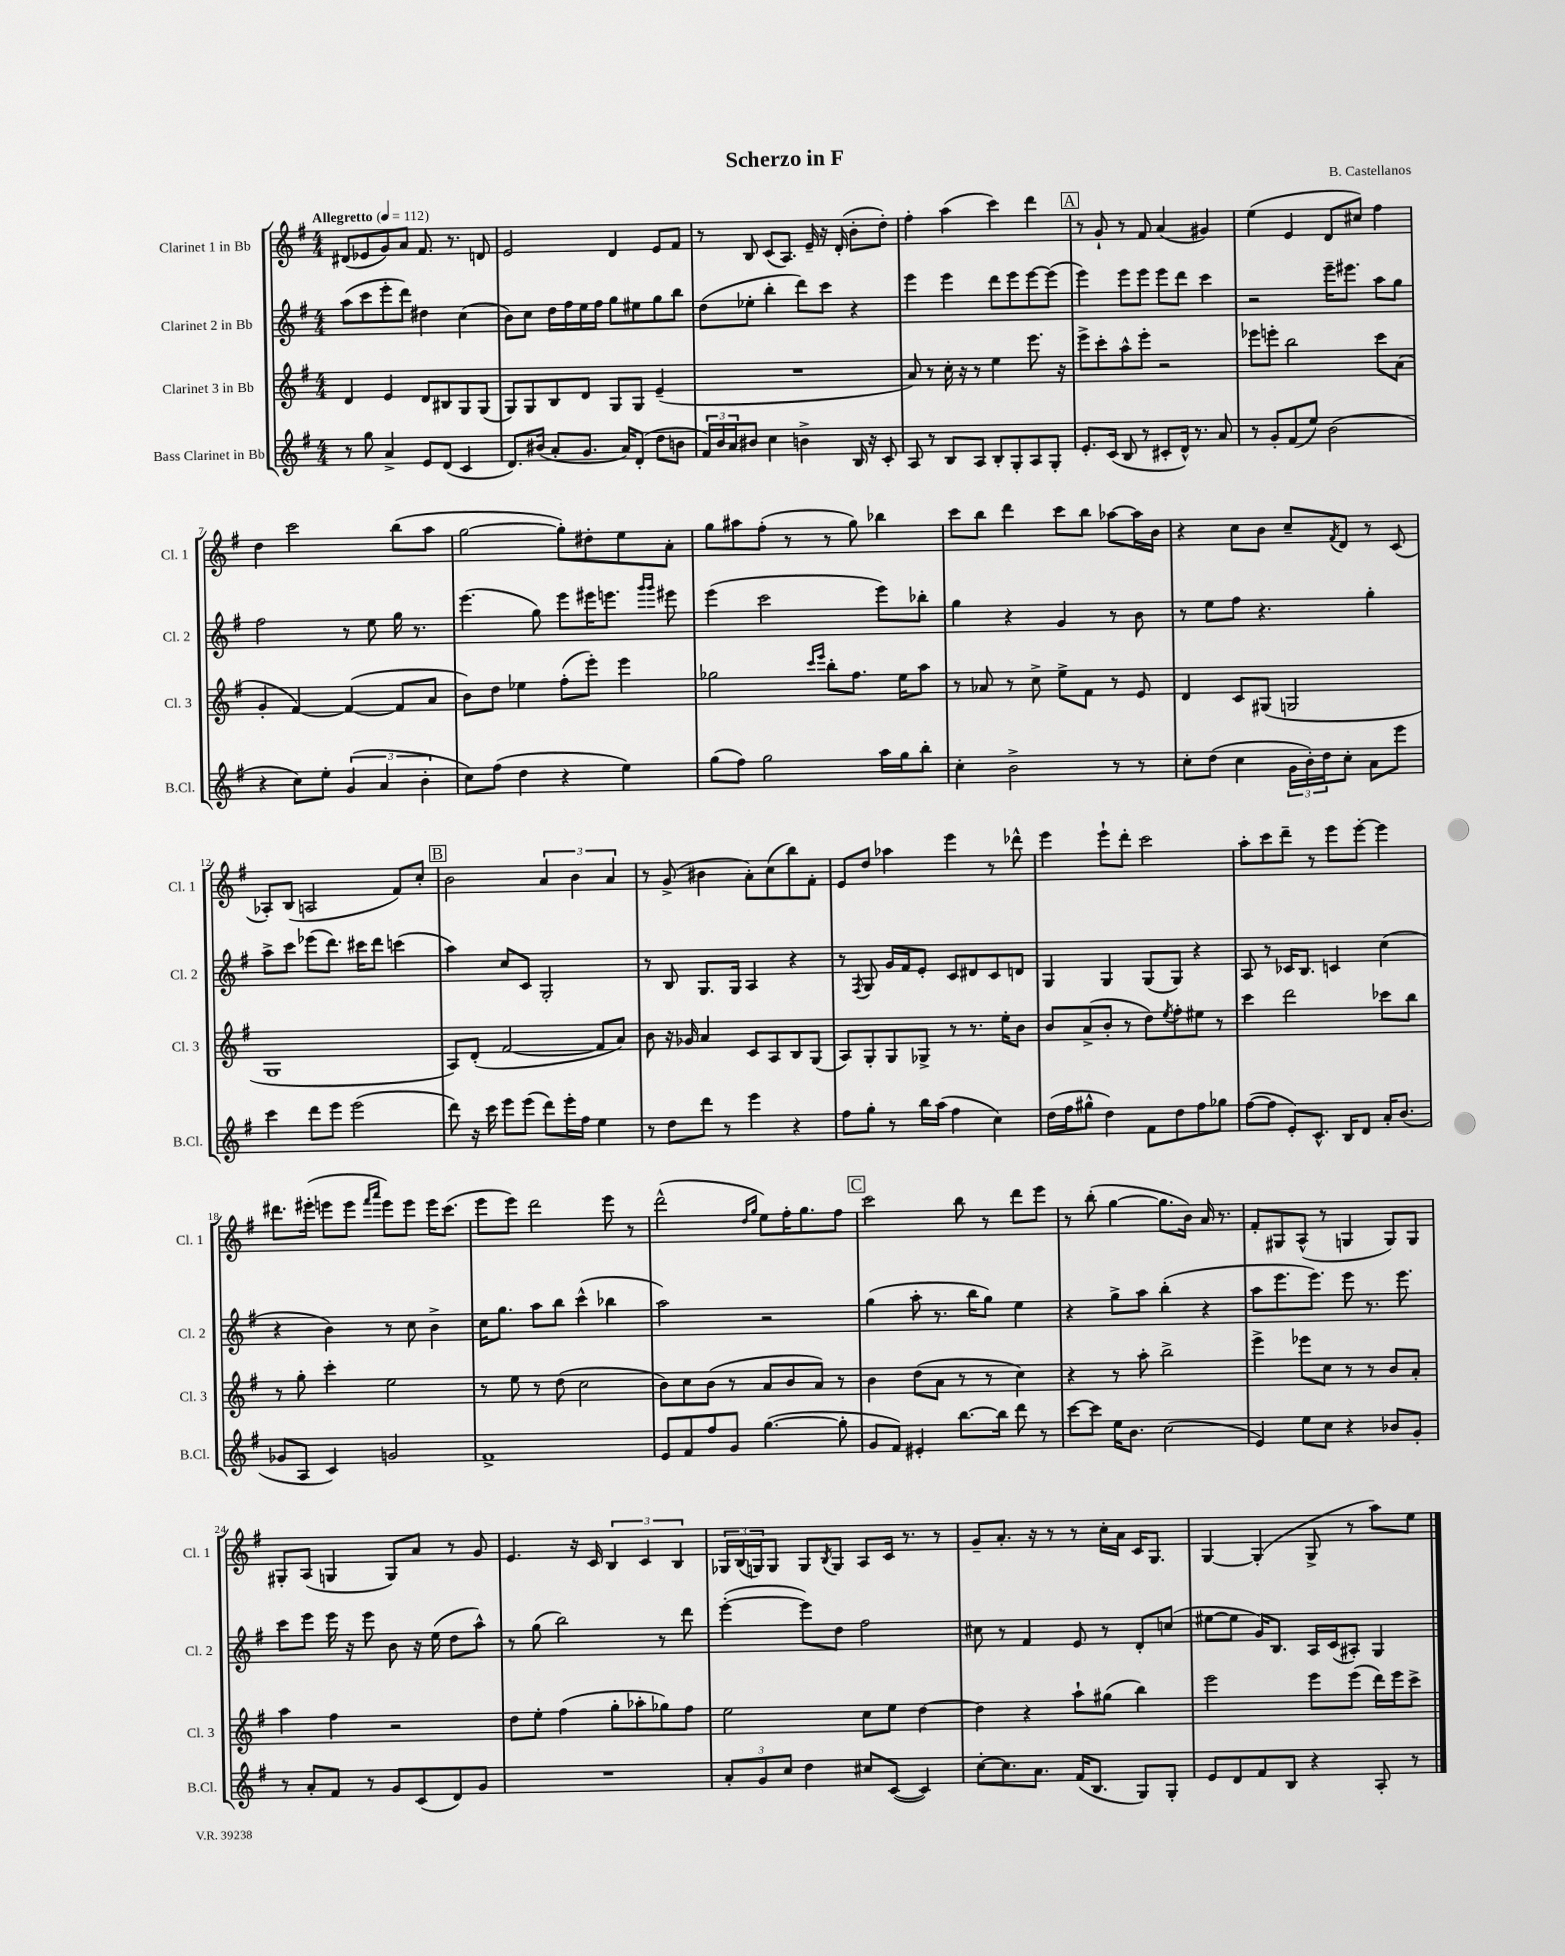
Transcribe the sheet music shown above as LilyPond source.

\header { title = "Scherzo in F" composer = "B. Castellanos" }
<<
\new StaffGroup <<
\new Staff = "s0" \with { instrumentName = "Clarinet 1 in Bb" shortInstrumentName = "Cl. 1" } {
    \clef treble \key g \major \numericTimeSignature \time 4/4 \tempo "Allegretto" 4 = 112
    dis'8( ees'8 g'8) a'8 fis'8. r8. d'8 |
    e'2 d'4 e'8 fis'8 |
    r8 b8 c'8( a8.) e'16-- r16 d'16-.( b'8-. d''8-.) |
    fis''4-. a''4( c'''4) d'''4 |
    \mark \markup { \box "A" } r8 g'8-! r8 fis'8 a'4( gis'4) |
    e''4( e'4 d'8 cis''8) fis''4 |
    d''4 c'''2 b''8( a''8 |
    g''2~ g''8-.) dis''8-. e''8 a'8-. |
    g''8 ais''8 fis''8-.( r8 r8 g''8) bes''4 |
    c'''8 b''8 d'''4 c'''8 b''8 aes''8~ aes''16 b'16 |
    r4 c''8 b'8 c''8-- \acciaccatura { fis'8 } d'8 r8 c'8( |
    aes8-.) b8( a2 fis'8) c''8-. |
    \mark \markup { \box "B" } b'2 \tuplet 3/2 { a'4 b'4 a'4 } |
    r8 g'8->( bis'4 a'8-.) c''8( b''8) fis'8-. |
    e'8 d''8 aes''4 e'''4 r8 des'''8-^ |
    e'''4 e'''8-! d'''8-. c'''2 |
    a''8-. c'''8 d'''8-- r8 e'''8 e'''8~-. e'''4 |
    dis'''8. eis'''16-.( e'''8 e'''8 \grace { fis'''16 a'''16 } e'''8) e'''8 e'''16 c'''8.( |
    e'''8 e'''8) d'''2 e'''8 r8 |
    d'''2-^( \grace { d''16 g''16 } e''8) fis''16-. g''8. fis''8 |
    \mark \markup { \box "C" } c'''2 b''8 r8 d'''8 e'''8 |
    r8 b''8-.( g''4~ g''8. b'16) a'16 r8. |
    fis'8-. gis8 a8-^( r8 g4 g8) g8 |
    gis8-. a8( g4 g8) a'8 r8 g'8 |
    e'4. r16 c'16 \tuplet 3/2 { b4 c'4 b4 } |
    \tuplet 3/2 { ges16 b16( g16) } g8 g8 \acciaccatura { b8 } g8 a8 c'16 r8. r8 |
    g'8-- a'8.-. r16 r8 r8 c''16-. a'16 c'16 g8. |
    g4~ g4-.( g8-> r8 a''8) e''8 \bar "|." |
}
\new Staff = "s1" \with { instrumentName = "Clarinet 2 in Bb" shortInstrumentName = "Cl. 2" } {
    \clef treble \key g \major \numericTimeSignature \time 4/4
    a''8( c'''8 e'''8-. d'''8) dis''4 c''4( |
    b'8) c''8 d''16 fis''16 e''16 fis''16 g''8 eis''8 g''8 b''8 |
    d''8( ees''8-. b''4-. d'''8) c'''8 r4 |
    e'''4 e'''4 d'''8 e'''8 e'''8~ e'''8( |
    \mark \markup { \box "A" } e'''4) e'''8 e'''8 e'''8 d'''8 c'''4 |
    r2 e'''16-- eis'''8. a''8 g''8 |
    fis''2 r8 e''8 g''16 r8. |
    e'''4.( g''8) e'''8 eis'''16 e'''8. \grace { g'''16 g'''16 } eis'''8 |
    e'''4( c'''2 e'''8) bes''8-. |
    g''4 r4 g'4 r8 b'8 |
    r8 e''8 fis''8 r4. g''4-. |
    a''8-> c'''8 ees'''8( d'''8.) cis'''16 d'''8 c'''4( |
    \mark \markup { \box "B" } a''4) c''8 c'8 g2-. |
    r8 b8 g8. g16 a4 r4 |
    r8 \acciaccatura { fis8 } g8 g'16 fis'16 e'8-. c'8 dis'8 c'8 d'8 |
    g4 g4 g8( g8) r4 |
    a8 r8 ces'16 b8. c'4 c''4( |
    r4 b'4) r8 c''8 b'4-> |
    c''16 g''8. a''8 b''8 c'''4-^( bes''4 |
    a''2) r2 |
    \mark \markup { \box "C" } g''4( a''8-. r8. b''16 g''8) e''4 |
    r4 g''8-> a''8 b''4-.( r4 |
    a''8 e'''8. e'''8.) e'''8 r8. e'''8. |
    c'''8 e'''8 e'''16 r16 e'''8 b'8 r16 e''16( d''8 a''8-^) |
    r8 g''8( b''2) r8 d'''8 |
    e'''4~-.( e'''8) d''8 fis''2 |
    cis''8 r8 fis'4 e'8 r8 d'8-. c''8( |
    eis''8~ eis''8 g'16) b8. a16 c'16( ais8-.) g4 \bar "|." |
}
\new Staff = "s2" \with { instrumentName = "Clarinet 3 in Bb" shortInstrumentName = "Cl. 3" } {
    \clef treble \key g \major \numericTimeSignature \time 4/4
    d'4 e'4 d'8 bis8 g8 g8( |
    g8) g8 b8 d'8 g8 g8 e'4--( |
    R1 |
    a'8) r8 c''16-. r16 r8 e''4 e'''8. r16 |
    \mark \markup { \box "A" } e'''8-> c'''8-. a''8-^ e'''8-. r2 |
    ees'''8 e'''8-. b''2 c'''8 a'8( |
    g'4-. fis'4~) fis'4~( fis'8 a'8 |
    b'8) d''8 ees''4 fis''8-.( e'''8-.) e'''4 |
    ges''2 \grace { c'''16 e'''16 } b''8-. fis''8. e''16 a''8 |
    r8 aes'8 r8 c''8-> e''8-> fis'8 r8 e'8 |
    d'4 c'8 gis8( g2 |
    g1 |
    \mark \markup { \box "B" } a8) d'8-.( fis'2~ fis'8 a'8) |
    b'8 r16 ges'16 a'4 c'8 a8 b8 g8( |
    a8) g8-. g8 ges8-> r8 r8. e''16-. b'8 |
    b'8 a'8->( b'8-. r8 d''8) \acciaccatura { e''8 } fis''8-. eis''8 r8 |
    c'''4 d'''2 ces'''8 b''8 |
    r8 g''8-. c'''4-. e''2 |
    r8 e''8 r8 d''8( c''2 |
    b'8) c''8 b'8( r8 a'8 b'8 a'8) r8 |
    \mark \markup { \box "C" } b'4 d''8( a'8 r8 r8 c''4) |
    r4 r8 a''8-. b''2-> |
    e'''4-> ees'''8 c''8 r8 r8 b'8 a'8-. |
    a''4 fis''4 r2 |
    d''8 e''8-. fis''4( g''8-. aes''8-. ges''8) fis''8 |
    e''2 c''8 e''8 d''4~ |
    d''4 r4 a''8-! gis''8( b''4) |
    e'''2 e'''8 e'''8( d'''16) e'''16 c'''8-> \bar "|." |
}
\new Staff = "s3" \with { instrumentName = "Bass Clarinet in Bb" shortInstrumentName = "B.Cl." } {
    \clef treble \key g \major \numericTimeSignature \time 4/4
    r8 g''8 a'4-> e'8 d'8( c'4 |
    d'8.) bis'16( a'8-. g'8. a'16) d'8-.( d''8 b'8 |
    \tuplet 3/2 { fis'16) b'16 a'16 } bis'8 c''4 b'4-> b16 r16 c'8-. |
    a8 r8 b8 a8 b8-. g8-. a8 g8-. |
    \mark \markup { \box "A" } e'8.-. c'16( b8 r8 cis'8-. d'16-^) r8. a'8 |
    r8 g'8-. fis'8( e''8) b'2( |
    r4 c''8) e''8-. \tuplet 3/2 { g'4( a'4 b'4-. } |
    c''8) fis''8( d''4 r4 e''4) |
    g''8( fis''8) g''2 a''16 g''16 b''8-. |
    c''4-. b'2-> r8 r8 |
    c''8-. d''8( c''4 \tuplet 3/2 { g'16 b'16-.) d''16 } c''8-. a'8 e'''8 |
    c'''4 d'''8 e'''8 e'''2( |
    \mark \markup { \box "B" } d'''8) r16 c'''16 e'''8 e'''8( d'''8) e'''16-. fis''16 e''4 |
    r8 d''8 d'''8 r8 e'''4 r4 |
    fis''8 g''8-. r8 b''16 a''16( fis''4 c''4) |
    d''16( fis''16 gis''8-^ d''4) fis'8 d''8 fis''8 ges''8 |
    fis''8~( fis''8 e'8-.) c'8.-^ b16 d'8 a'16-. b'8.( |
    ges'8 a8 c'4) g'2 |
    fis'1-> |
    e'8 fis'8 fis''8 g'8 g''4.~( g''8-. |
    \mark \markup { \box "C" } g'8 fis'8) eis'4-. b''8.~ b''16 d'''8 r8 |
    c'''8~ c'''8 e''16 b'8. c''2( |
    e'4) e''8 c''8 r4 bes'8 g'8-. |
    r8 a'8-. fis'8 r8 g'8 c'8( d'8) g'8 |
    R1 |
    \tuplet 3/2 { a'8-. g'8 c''8 } d''4 cis''8 c'8~( c'4) |
    c''8~-. c''8. a'8. fis'16( b8. g8) g8-. |
    e'8 d'8 fis'8 b8 r4 a8-. r8 \bar "|." |
}
>>
>>
